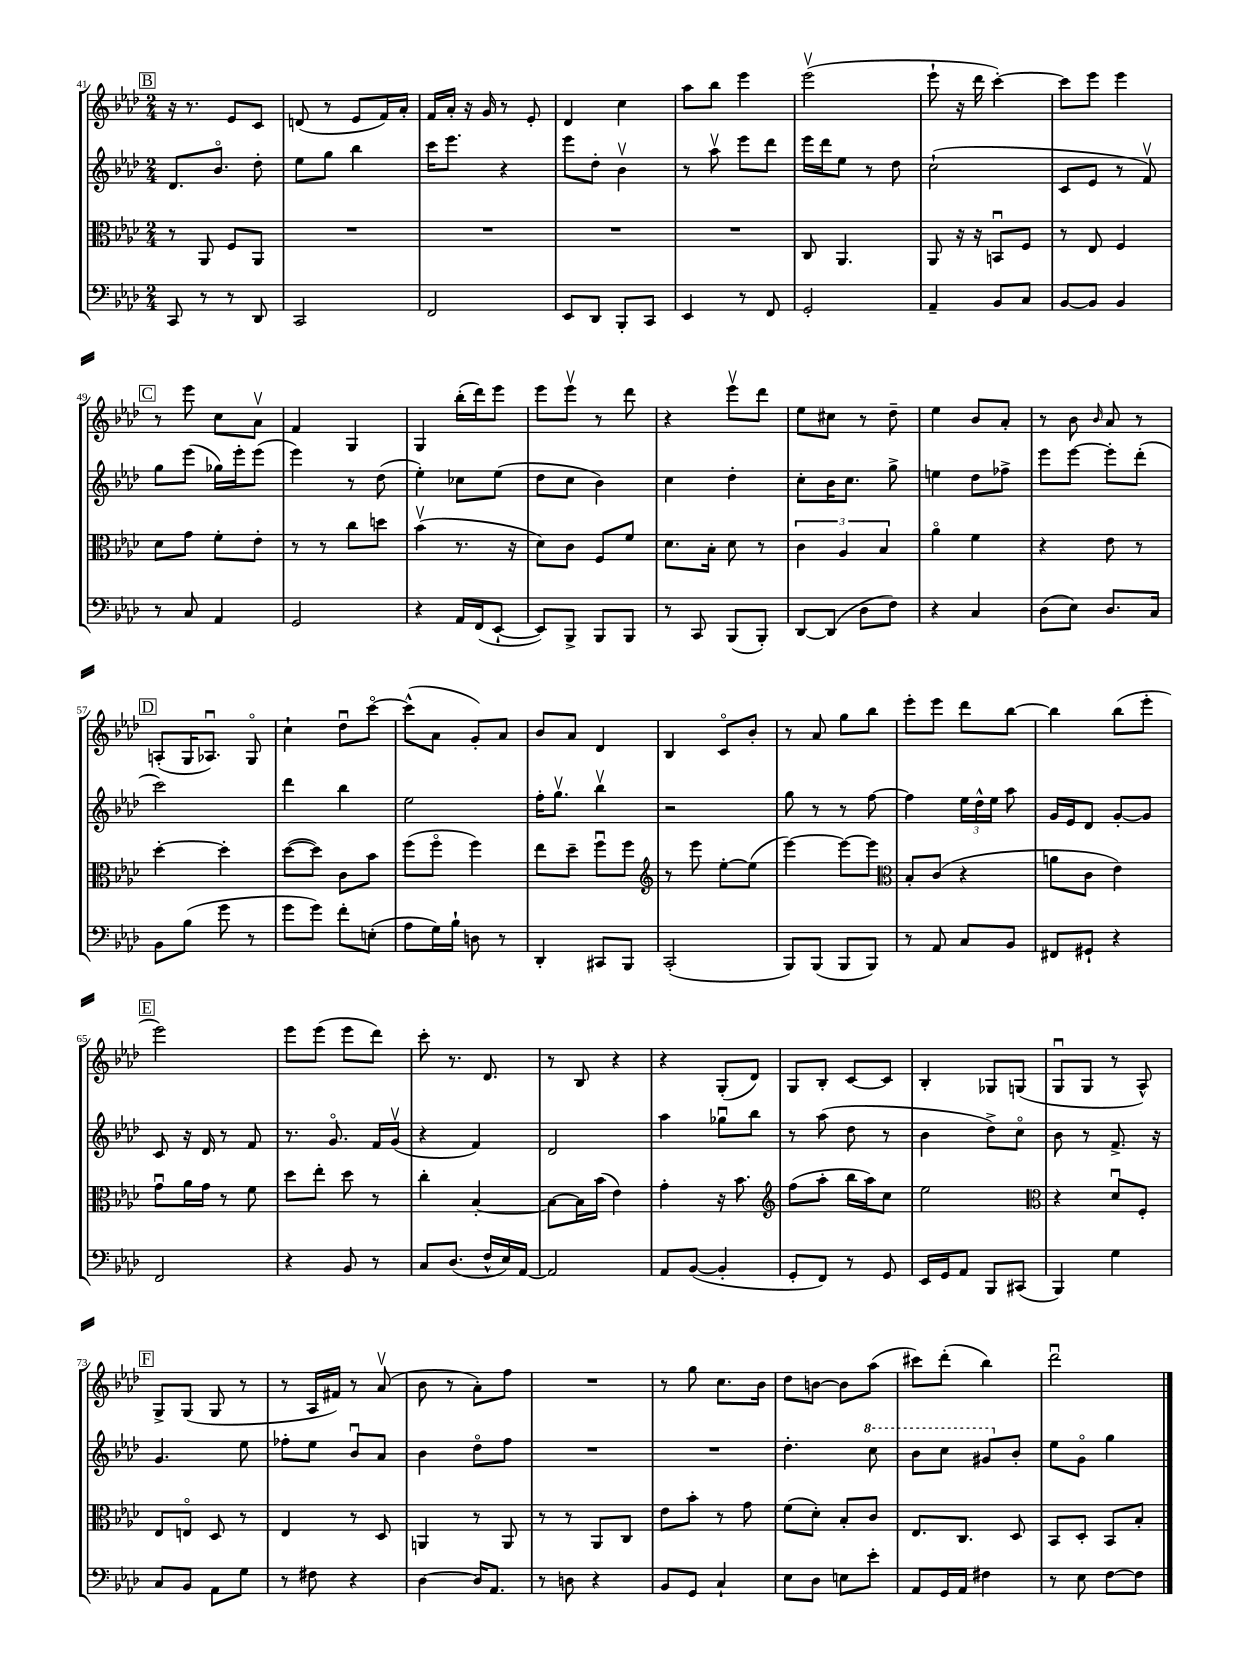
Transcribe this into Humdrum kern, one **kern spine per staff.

**kern	**kern	**kern	**kern
*staff4	*staff3	*staff2	*staff1
*clefF4	*clefC3	*clefG2	*clefG2
*k[b-e-a-d-]	*k[b-e-a-d-]	*k[b-e-a-d-]	*k[b-e-a-d-]
*M2/4	*M2/4	*M2/4	*M2/4
8CC	8r	8.d-	16r
.	.	.	8.r
8r	8AA-	.	.
.	.	8.b-o	.
8r	8F	.	8e-
8DD-	8AA-	8dd-'	8c
=	=	=	=
2CC	2r	8ee-	(8d
.	.	8gg	8r
.	.	4bb-	8e-
.	.	.	16f)
.	.	.	16a-'
=	=	=	=
2FF	2r	16ccc	16f
.	.	8.eee-	16a-'
.	.	.	16r
.	.	.	16g
.	.	4r	8r
.	.	.	8e-'
=	=	=	=
8EE-	2r	8eee-	4d-
8DD-	.	8dd-'	.
8BBB-'	.	4b-v	4cc
8CC	.	.	.
=	=	=	=
4EE-	2r	8r	8aa-
.	.	8aa-v	8bb-
8r	.	8eee-	4eee-
8FF	.	8ddd-	.
=	=	=	=
2GG'	8C	16eee-	(2eee-v
.	.	16ddd-	.
.	4.AA-	8ee-	.
.	.	8r	.
.	.	8dd-	.
=	=	=	=
4AA-~	8AA-	(2cc`	8eee-`
.	16r	.	16r
.	16r	.	16ddd-
8BB-	8BBu	.	[4ccc')
8C	8F	.	.
=	=	=	=
[8BB-	8r	8c	8ccc]
8BB-]	8E-	8e-	8eee-
4BB-	4F	8r	4eee-
.	.	8fv)	.
=	=	=	=
8r	8d-	8gg	8r
8C	8g	(8eee-	8eee-
4AA-	8f'	16gg-)	8cc
.	.	16eee-'	.
.	8e-'	(8eee-	8a-v
=	=	=	=
2GG	8r	4eee-)	4f
.	8r	.	.
.	8cc	8r	4G
.	8dd	(8dd-	.
=	=	=	=
4r	(4b-v	4ee-')	4G
16AA-	8.r	8cc-	(16bb-'
(16FF	.	.	16ddd-)
[8EE-`	.	(8ee-	8eee-
.	16r	.	.
=	=	=	=
8EE-])	8d-)	8dd-	8eee-
8BBB-^	8c	8cc	8eee-v
8BBB-	8F	4b-)	8r
8BBB-	8f	.	8ddd-
=	=	=	=
8r	8.d-	4cc	4r
8CC	.	.	.
.	16B-'	.	.
(8BBB-	8d-	4dd-'	8eee-v
8BBB-')	8r	.	8ddd-
=	=	=	=
[8DD-	6c	8cc'	8ee-
(8DD-]	.	16b-	8cc#
.	6A-	.	.
.	.	8.cc	.
8D-	.	.	8r
.	6B-	.	.
8F)	.	8gg^	8dd-~
=	=	=	=
4r	4a-o	4ee	4ee-
4C	4f	8dd-	8b-
.	.	8ff-^	8a-'
=	=	=	=
(8D-	4r	8eee-	8r
8E-)	.	[8eee-	8b-
.	.	.	16qqb-
8.D-	8e-	8eee-']	8a-
.	8r	(8ddd-'	8r
16C	.	.	.
=	=	=	=
8BB-	[4dd-'	2ccc)	(8A'
(8B-	.	.	16G
.	.	.	8.A-u)
8g	4dd-']	.	.
8r	.	.	8Go
=	=	=	=
8g	([8dd-	4ddd-	4cc`
8g)	8dd-])	.	.
8f'	8c	4bb-	8dd-u
(8E'	8b-	.	[8ccco
=	=	=	=
8A-	(8ff	2ee-	(8ccc^^]
16G)	8ffo	.	8a-
16B-`	.	.	.
8D	4ff)	.	8g')
8r	.	.	8a-
=	=	=	=
4DD-'	8ee-	16ff'	8b-
.	.	8.ggv	.
.	8dd-~	.	8a-
8CC#	8ffu	4bb-v	4d-
8BBB-	8ff	.	.
=	=	=	=
*	*clefG2	*	*
(2CC'	8r	2r	4B-
.	8eee-	.	.
.	[8ee-'	.	8co
.	(8ee-]	.	8b-'
=	=	=	=
8BBB-)	[4eee-)	8gg	8r
(8BBB-	.	8r	8a-
8BBB-	8eee-_	8r	8gg
8BBB-)	8eee-]	[8ff	8bb-
=	=	=	=
*	*clefC3	*	*
8r	8B-'	4ff]	8eee-'
8AA-	(8c	.	8eee-
8C	4r	24ee-	8ddd-
.	.	24dd-^^	.
.	.	24ee-	.
8BB-	.	8aa-	[8bb-
=	=	=	=
8FF#	8a	16g	4bb-]
.	.	16e-	.
8GG#`	8c	8d-	.
4r	4e-)	[8g'	(8bb-
.	.	8g]	8eee-'
=	=	=	=
2FF	8gu	8c	2eee-)
.	16a-	16r	.
.	16g	16d-	.
.	8r	8r	.
.	8f	8f	.
=	=	=	=
4r	8dd-	8.r	8eee-
.	8ee-'	.	(8eee-
.	.	8.go	.
8BB-	8dd-	.	8eee-
8r	8r	16f	8ddd-)
.	.	(16gv	.
=	=	=	=
8C	4cc'	4r	8ccc'
(8.D-	.	.	8.r
.	[4B-'	4f)	.
16F^^	.	.	8.d-
16E-)	.	.	.
[16AA-	.	.	.
=	=	=	=
2AA-]	8B-_	2d-	8r
.	16B-]	.	8B-
.	(16b-	.	.
.	4e-)	.	4r
=	=	=	=
8AA-	4g'	4aa-	4r
([8BB-	.	.	.
4BB-']	16r	8gg-u	(8G'
.	8.b-	.	.
.	.	8bb-	8d-)
=	=	=	=
*	*clefG2	*	*
8GG'	(8ff	8r	8G
8FF)	8aa-'	(8aa-	8B-'
8r	16bb-	8dd-	[8c
.	16aa-)	.	.
8GG	8cc	8r	8c]
=	=	=	=
16EE-	2ee-	4b-	4B-'
16GG	.	.	.
8AA-	.	.	.
8BBB-	.	8dd-^)	8G-
(8CC#	.	8cco	(8G
=	=	=	=
*	*clefC3	*	*
4BBB-)	4r	8b-	8Gu
.	.	8r	8G
4G	8d-u	8.f^	8r
.	8F'	.	8A-^^)
.	.	16r	.
=	=	=	=
8C	8E-	4.g	8G^
8BB-	8Eo	.	(8G
8AA-	8D-	.	8G
8G	8r	8ee-	8r
=	=	=	=
8r	4E-	8ff-'	8r
8F#	.	8ee-	16A-
.	.	.	16f#)
4r	8r	8b-u	8r
.	8D-	8a-	(8a-v
=	=	=	=
[4D-	4AA	4b-	8b-
.	.	.	8r
16D-]	8r	8dd-o	8a-')
8.AA-	.	.	.
.	8AA	8ff	8ff
=	=	=	=
8r	8r	2r	2r
8D	8r	.	.
4r	8AA-	.	.
.	8C	.	.
=	=	=	=
8BB-	8e-	2r	8r
8GG	8b-'	.	8gg
4C`	8r	.	8.cc
.	8g	.	.
.	.	.	16b-
=	=	=	=
8E-	(8f	4.dd-'	8dd-
8D-	8d-')	.	[8b
8E	8B-'	.	8b]
8e-'	8c	8ccc	(8aa-
=	=	=	=
8AA-	8.E-	8bb-	8ccc#)
16GG	.	8ccc	(8ddd-'
16AA-	8.C	.	.
4F#	.	8gg#	4bb-)
.	8D-	8b-'	.
=	=	=	=
8r	8BB-	8ee-	2ddd-u
8E-	8D-'	8go	.
[8F	8BB-	4gg	.
8F]	8B-'	.	.
==	==	==	==
*-	*-	*-	*-
